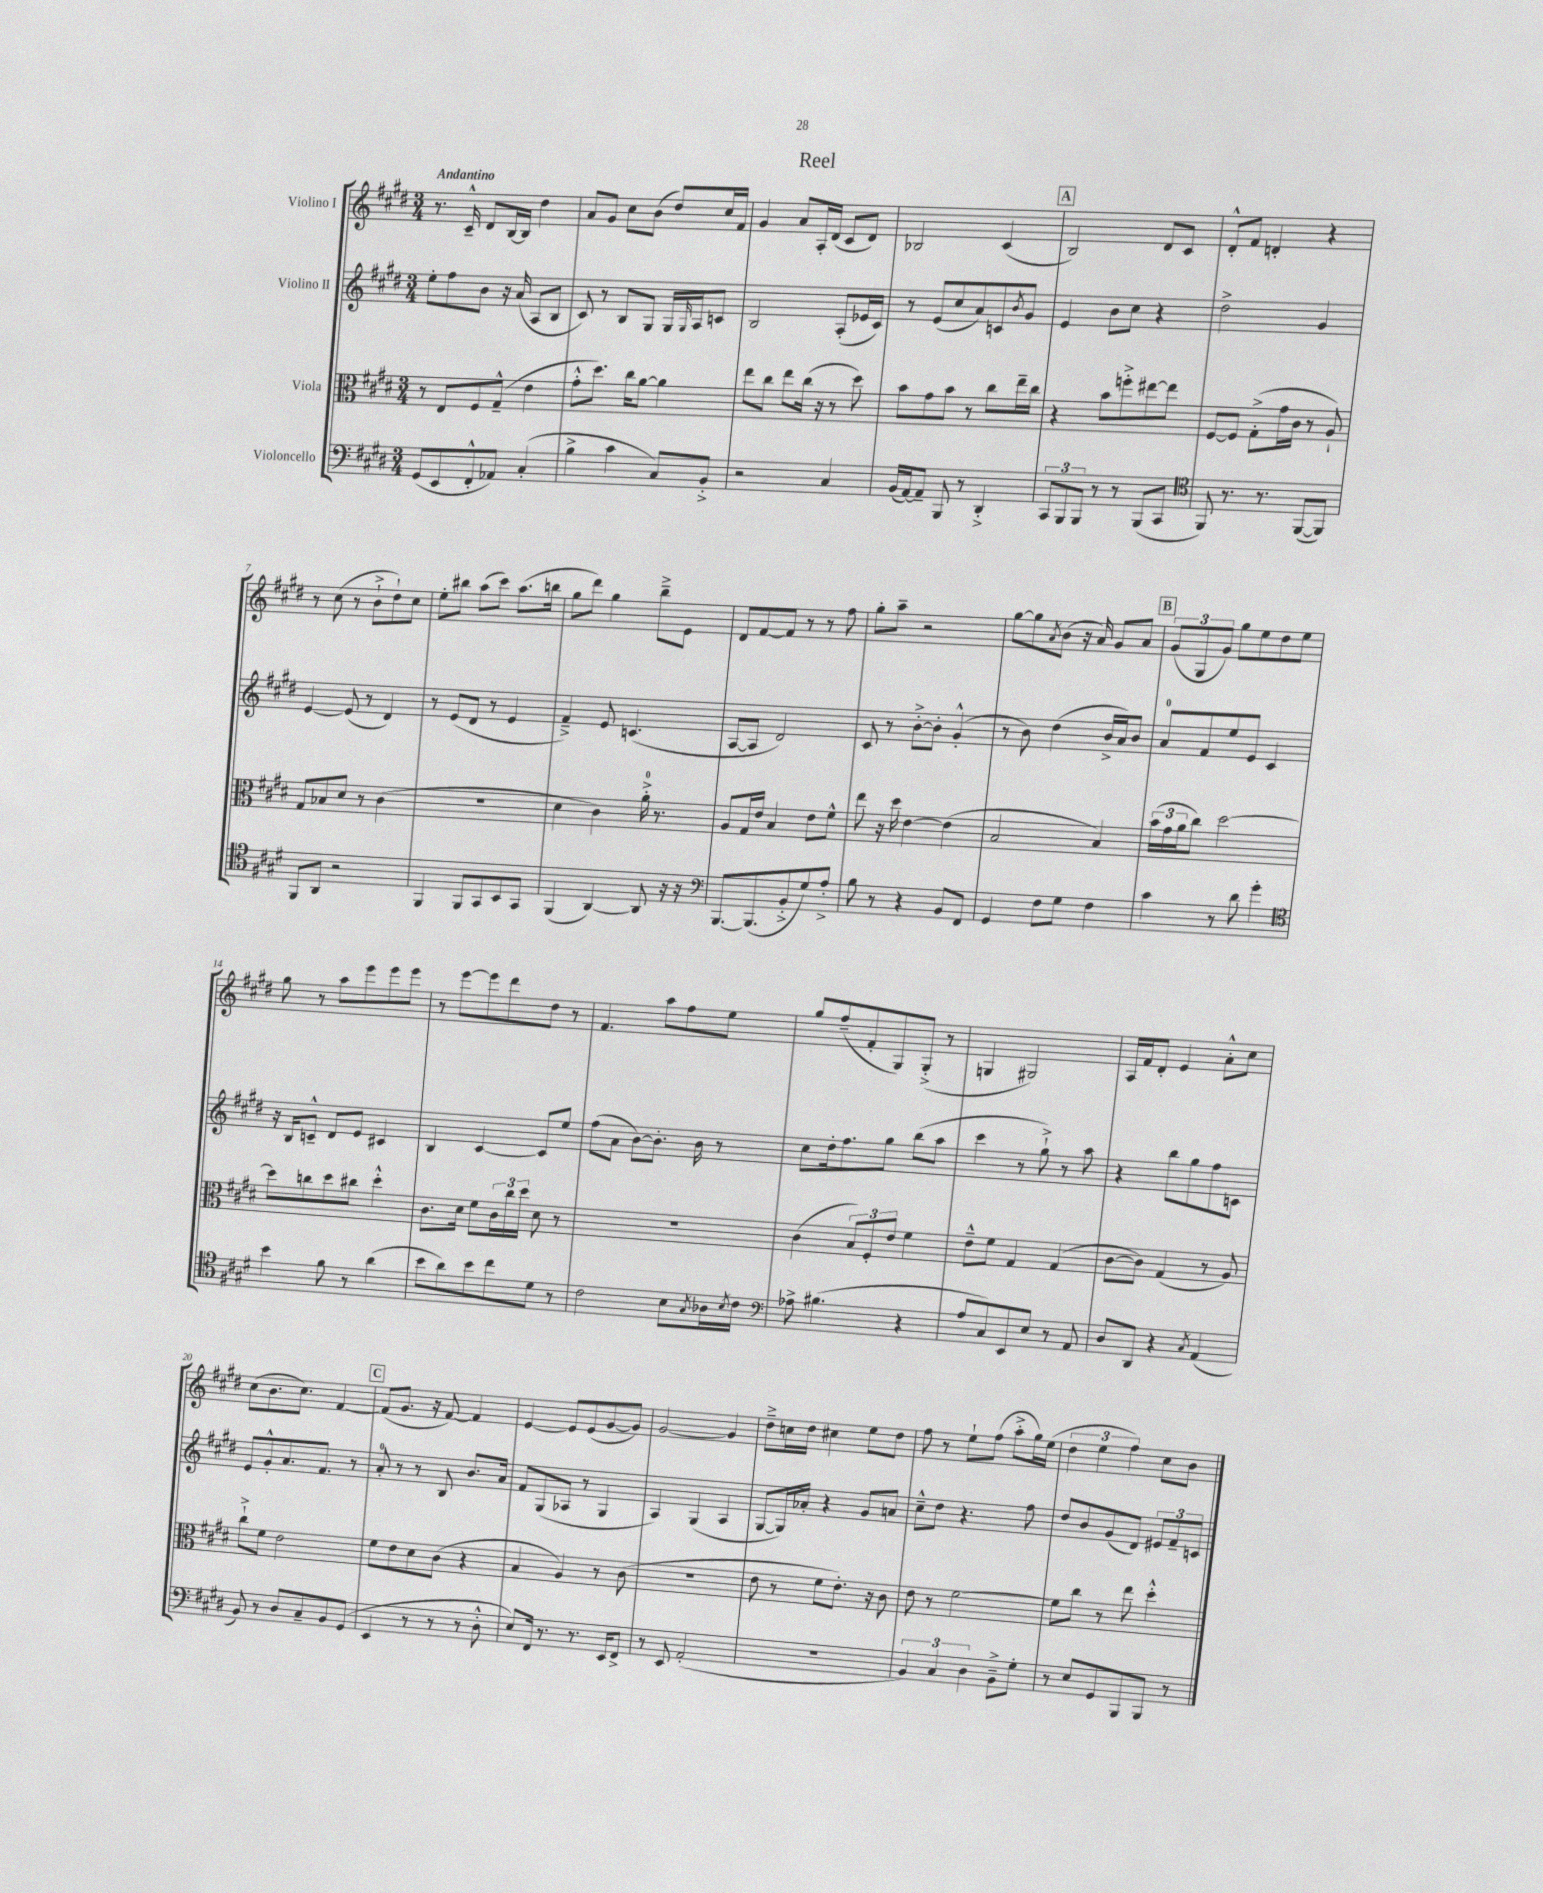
\header { title = "Reel" }
<<
\new StaffGroup <<
\new Staff = "s0" \with { instrumentName = "Violino I" } {
    \clef treble \key e \major \numericTimeSignature \time 3/4 \tempo "Andantino"
    r8. cis'16---^ dis'8 b16~ b16 dis''4 |
    a'8 gis'8 cis''8 b'8( dis''8) cis''16 fis'16 |
    gis'4 a'8 a16-. dis'16( cis'8 dis'8) |
    bes2 cis'4( |
    \mark \markup { \box "A" } b2) dis'8 cis'8 |
    dis'8-.-^ fis'8 d'4-. r4 |
    r8 cis''8( r8 b'8-!-> dis''8-!) cis''8 |
    e''8-. bis''8 a''8( cis'''8) a''8.( b''16 |
    gis''8 dis'''8) gis''4 b''8---> e'8 |
    dis'8 fis'8~ fis'8 r8 r8 fis''8 |
    gis''8-. a''8-- r2 |
    gis''8~ gis''8 \acciaccatura { a'8 } b'8( r16 a'16) gis'8 a'8 |
    \mark \markup { \box "B" } \tuplet 3/2 { gis'8( gis8 gis'8) } gis''8 e''8 dis''8 e''8 |
    gis''8 r8 a''8 e'''8 e'''8 e'''8 |
    r8 e'''8~ e'''8 dis'''8 dis''8 r8 |
    fis'4. a''8 fis''8 e''8 |
    gis''8 fis''8--( fis'8-. gis8) gis8-.->( r8 |
    g4 gis2) |
    a16 fis'16 dis'8-. e'4 a'8-.-^ cis''8 |
    cis''8( b'8. cis''8.) fis'4~ |
    \mark \markup { \box "C" } fis'8( gis'8. r16 fis'8~) fis'4 |
    e'4~ e'8 e'8( gis'8~ gis'8) |
    gis'2~ gis'4 |
    dis''8---> c''16 dis''16 cis''4 e''8 dis''8 |
    fis''8 r8 e''8-! fis''8( a''8-.-> gis''16) e''16( |
    \tuplet 3/2 { dis''4 e''4 fis''4) } cis''8 b'8 \bar "|." |
}
\new Staff = "s1" \with { instrumentName = "Violino II" } {
    \clef treble \key e \major \numericTimeSignature \time 3/4
    e''8-. fis''8 b'8 r16 a'16( a8 b8 |
    cis'8) r8 b8 gis8 gis16 \grace { gis16 } a16 c'8 |
    b2 a8-.( ees'16 cis'16) |
    r8 e'8( cis''8 a'8) c'8 \acciaccatura { b'8 } gis'8 |
    \mark \markup { \box "A" } e'4 b'8 cis''8 r4 |
    dis''2-> gis'4 |
    e'4~ e'8( r8 dis'4) |
    r8 e'8( dis'8 r8 e'4 |
    fis'4--->) e'8 c'4.( |
    a8~ a8 dis'2) |
    cis'8 r8 b'8~-.-> b'8-. gis'4-.-^( |
    r8 b'8) dis''4( b'16-> a'16) b'8 |
    \mark \markup { \box "B" } a'8-0 fis'8 e''8 e'8 cis'4 |
    r16 b16 c'8---^ dis'8 e'8 cis'4 |
    b4 cis'4~ cis'8 e''8 |
    fis''8( a'8 b'8~) b'8.-. b'16 r8 |
    cis''8 dis''16-. fis''8. gis''8 b''8( a''8 |
    cis'''4 r8 gis''8-!->) r8 a''8 |
    r4 b''8 gis''8 fis''8 c'8 |
    e'8 gis'8-.-^ a'8. fis'8. r8 |
    \mark \markup { \box "C" } a'8-0-. r8 r8 b8 b'8. a'16 |
    fis'8 gis8( aes8 r8 gis4 |
    a4) gis4( a4 |
    gis8~ gis16) aes'16-. r4 gis'8 a'8 |
    cis''8---^ dis''8 r4. fis''8 |
    dis''8 b'8 gis'8( dis'8) \tuplet 3/2 { eis'8 fis'8-- c'8 } \bar "|." |
}
\new Staff = "s2" \with { instrumentName = "Viola" } {
    \clef alto \key e \major \numericTimeSignature \time 3/4
    r8 e8 fis8 gis8---^( e'4 |
    gis'8-.-^ dis''8.) cis''16 a'8~ a'4 |
    e''8 cis''8 e''8 cis''16( r16 r8 dis''8) |
    b'8 gis'8 b'8 r8 cis''8 e''16-- cis''16 |
    \mark \markup { \box "A" } r4 b'8 f''8-.-> eis''8~ eis''8 |
    fis8~ fis8 gis8-.->( gis'16 cis'16 r8 a8-!) |
    gis8 bes8 dis'8 r8 cis'4( |
    R2. |
    dis'4 cis'4) a'16-0-.-> r8. |
    a8 gis16 e'16 b4 e'8 fis'8-^ |
    e''8 r16 dis''16 e'4~ e'4( |
    b2 b4) |
    \mark \markup { \box "B" } \tuplet 3/2 { b'16( gis'16 a'16 } cis''8) dis''2~ |
    dis''8 c''8 dis''8 cis''8 dis''4-.-^ |
    cis'8. dis'16 fis'8 \tuplet 3/2 { cis'16 cis''16 dis''16 } dis'8 r8 |
    R2. |
    cis'4( \tuplet 3/2 { b8) fis8-. e'8 } fis'4 |
    e'8---^ fis'8 gis4 gis4( |
    cis'8~ cis'8) gis4( r8 a8) |
    cis''8-!-> fis'8 e'2 |
    \mark \markup { \box "C" } fis'8 e'8 dis'8 cis'8( r4 |
    b4 a4) r8 cis'8( |
    R2. |
    e'8 r8 fis'8 e'8.-.) r16 cis'8 |
    e'8 r8 fis'2~ |
    fis'8 cis''8 r8 e''8 dis''4-.-^ \bar "|." |
}
\new Staff = "s3" \with { instrumentName = "Violoncello" } {
    \clef bass \key e \major \numericTimeSignature \time 3/4
    gis,8( e,8 fis,8-.-^ aes,8) cis4-.( |
    b4-> cis'4 cis8) b,8-.-> |
    r2 cis4 |
    b,16( a,16~) a,8-- b,,8 r8 dis,4-.-> |
    \mark \markup { \box "A" } \tuplet 3/2 { cis,8 b,,8 b,,8 } r8 r8 b,,8( cis,8 |
    \clef tenor fis,8) r8. r8. fis,8~( fis,8) |
    fis,8 a,8 r2 |
    fis,4 fis,8 gis,8 b,8 gis,8 |
    fis,4( a,4~) a,8 r16 r16 |
    \clef bass b,,8.~ b,,8.( b,8-.-> gis8) a8-.-> |
    b8 r8 r4 b,8 fis,8 |
    gis,4 fis8 gis8 fis4 |
    \mark \markup { \box "B" } cis'4 r8 dis'8 gis'4-. |
    \clef tenor b'4 fis'8 r8 a'4( |
    b'8 a'8) b'8 cis''8 dis'8 r8 |
    cis'2 b8 \acciaccatura { gis8 } aes16 \acciaccatura { b8 } cis'16 |
    \clef bass aes8-> bis4.( r4 |
    a8 cis8) e,8 e8 r8 a,8 |
    dis8 dis,8 r4 \acciaccatura { cis8 } a,4( |
    b,8) r8 dis8 cis8-- b,8 gis,8( |
    \mark \markup { \box "C" } e,4 r8 r8 r8 dis8-.-^ |
    e8) fis,16 r8. r8. e,16 fis,8-> |
    r8 e,8 a,2-.( |
    R2. |
    \tuplet 3/2 { b,4) cis4 dis4 } b,8---> gis8-. |
    r8 e8 gis,8 b,,8 b,,8 r8 \bar "|." |
}
>>
>>
